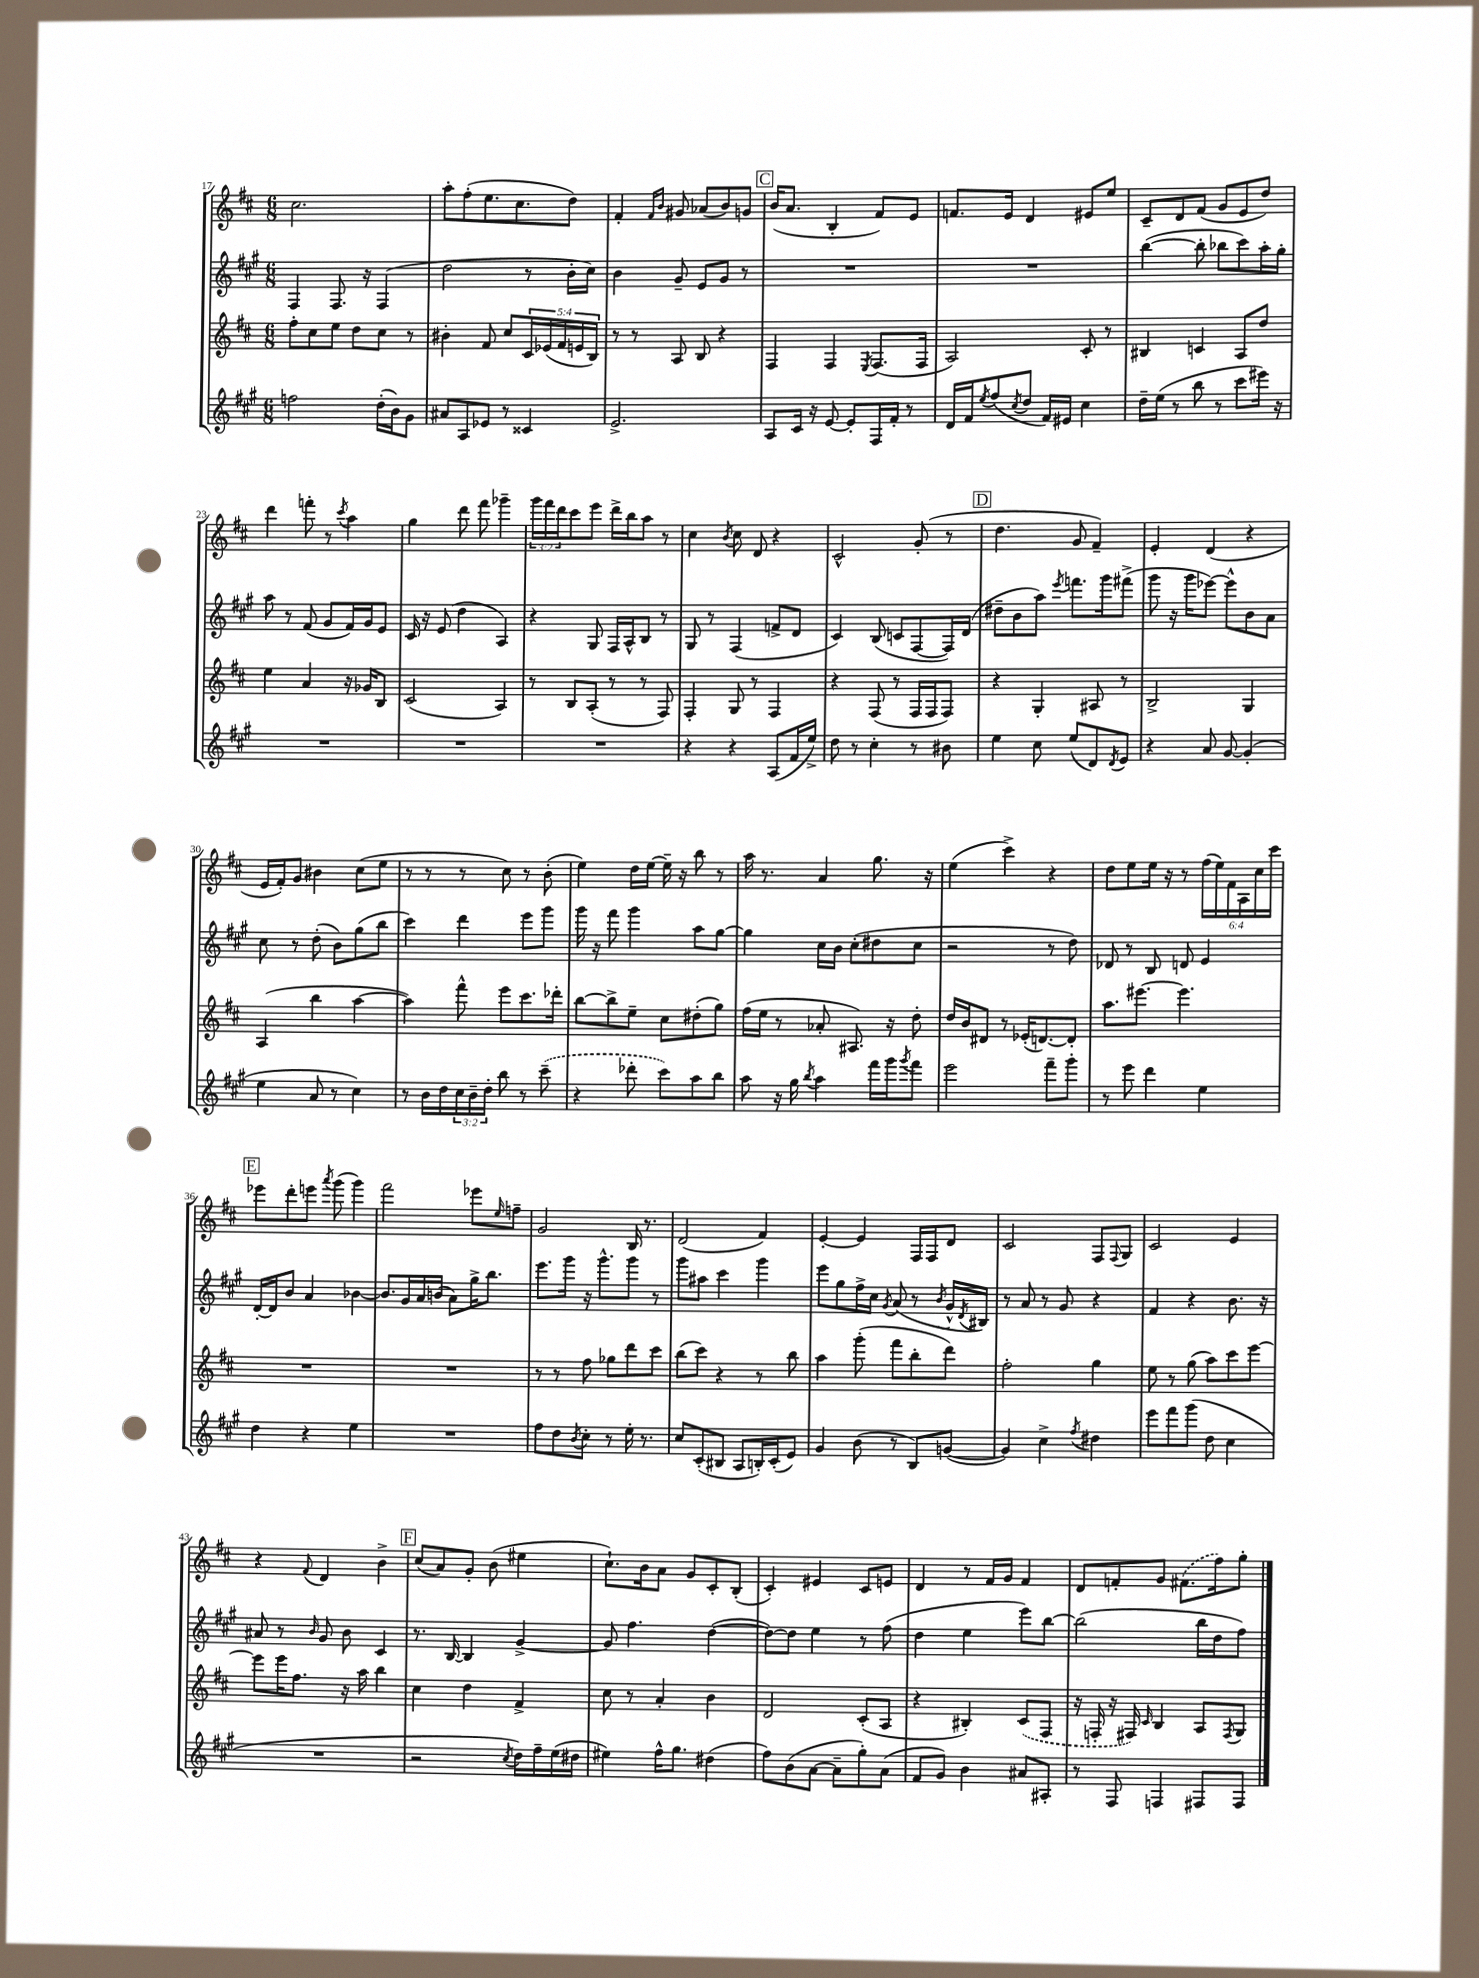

**kern	**kern	**kern	**kern
*part4	*part3	*part2	*part1
*staff4	*staff3	*staff2	*staff1
*clefG2	*clefG2	*clefG2	*clefG2
*k[f#c#g#]	*k[f#c#]	*k[f#c#g#]	*k[f#c#]
*M6/8	*M6/8	*M6/8	*M6/8
=17	=17	=17	=17
2ffn\	8ff#'\L	4F#/	2.cc#\
.	8cc#\	.	.
.	8ee\J	8.F#/	.
.	8dd\L	.	.
.	.	16r	.
(16dd'\LL	8cc#\J	(4F#/	.
16b\J)	.	.	.
8g#\J	8r	.	.
=18	=18	=18	=18
8a#X/L	4b#X'\	2dd\	8aa'\L
8A/	.	.	(8ff#'\
8e-X/J	8f#/	.	8.ee\
8r	8cc#/L	.	.
.	.	.	8.cc#\
4c##X/	20c#/L	8r	.
.	(20e-X/	.	.
.	20f#/	.	.
.	.	16b'\LL	8dd\J)
.	20en/	.	.
.	.	16cc#\JJ)	.
.	20B/JJ)	.	.
=19	=19	=19	=19
2.e^/	8r	4b\	4f#'/
.	8r	.	.
.	.	.	16qqf#/LL
.	.	.	16qqb/JJ
.	8A/	8g#~/	8g#X/
.	8B/	8e/L	(8a-X/L
.	4r	8g#/J	8b/)
.	.	8r	8gn/J
!!LO:REH:place=s1:t=C
=20	=20	=20	=20
8A/L	4F#/	2.r	(16b/KL
.	.	.	8.a/J
16c#/Jk	.	.	.
16r	.	.	.
[8e/	4F#/	.	4B'/
8e'/L]	.	.	.
.	8qE/	.	.
16F#/L	(8.F#/L	.	8f#/L)
16f#'/JJ	.	.	.
8r	.	.	8e/J
.	16F#/Jk	.	.
=21	=21	=21	=21
16d/LL	2A/)	2.r	8.fn/L
16f#/J	.	.	.
8qee/	.	.	.
(8ff#/	.	.	.
.	.	.	16e/Jk
8qcc#/	.	.	.
8dd/J	.	.	4d/
16f#/LL)	.	.	.
16e#X/JJ	.	.	.
4cc#\	8c#'/	.	8e#X/L
.	8r	.	8ee/J
=22	=22	=22	=22
16dd~\LL	4B#X/	([4bb\	8c#~/L
(16ee\JJ	.	.	.
8r	.	.	8d/
8bb\	4cn/	8bb'\]	(8f#/J
8r	.	8bb-X\L	8g/L
8ccc#\L	8A/L	8ccc#\)	8e/
16eee#X\Jk)	8dd/J	16aa'\L	8dd/J)
16r	.	16gg#'\JJ	.
!!LO:LB:g=z
=23	=23	=23	=23
2.r	4ee\	8aa\	4ddd\
.	.	8r	.
.	4a/	(8f#/	8fffn'\
.	.	8g#/L	8r
.	.	.	8qccc#/
.	16r	16f#/L)	4aa\
.	16g-X/KL	16g#/J	.
.	8B/J	8e/J	.
=24	=24	=24	=24
2.r	(2c#/	16c#/	4gg\
.	.	16r	.
.	.	(8e/	.
.	.	4dd\	8ddd\
.	.	.	8fff#\
.	4A/)	4A/)	4ggg-X~\
=25	=25	=25	=25
2.r	8r	4r	24ggg\LL
.	.	.	24fff#\
.	.	.	24ddd\J
.	8B/L	.	8ccc#\
.	(8A'/J	8G#/	8eee\J
.	8r	16F#/LL	16ddd^\LL
.	.	16A^^/J	16bb\J
.	8r	8B/J	8aa\J
.	8F#/)	8r	8r
=26	=26	=26	=26
4r	4F#'/	8G#/	4cc#\
.	.	8r	.
.	.	.	8qb/
4r	8G/	(4F#/	8cc#\
.	8r	.	8d/
(8A/L	4F#/	8fn^/L	4r
16f#/L	.	8d/J	.
16ee^/JJ)	.	.	.
=27	=27	=27	=27
8dd\	4r	4c#/)	2c#^^/
8r	.	.	.
4cc#'\	(8F#/	(8B/	.
.	8r	8cn/L	.
8r	16F#/LL	[8F#/	(8g'/
.	16F#/J	.	.
8b#X\	8F#/J)	16F#/L])	8r
.	.	(16d/JJ	.
!!LO:REH:place=s1:t=D
=28	=28	=28	=28
4ee\	4r	8dd#X~\L	4.dd\
.	.	8b\	.
8cc#\	4G'/	8aa\J)	.
.	.	8qeee/	.
(8ee/L	.	8.fffn\L	8g/
8d/)	8A#X/	.	4f#~/)
.	.	16ggg#\k	.
8qd/	.	.	.
8e/J	8r	(8fff#X^\J	.
=29	=29	=29	=29
4r	2B^/	8ggg#\	4e'/
.	.	16r	.
.	.	16ggg#\KL	.
8a/	.	[8eee-X\J)	(4d/
[8g#/	.	8eee-^^\L]	.
(4g#'/]	4G/	8b\	4r
.	.	8a\J	.
!!LO:LB:g=z
=30	=30	=30	=30
4ee\	(4A/	8cc#\	16e/LL
.	.	.	16f#'/J)
.	.	8r	8g/J
8a/	4bb\	(8dd'\	4b#X\
8r	.	8b\L)	.
4cc#\)	[4aa\	(8gg#\	(8cc#\L
.	.	8bb\J	8ee\J
=31	=31	=31	=31
8r	4aa\])	4ccc#\)	8r
16b\LL	.	.	8r
16dd\	.	.	.
24cc#\	8fff#^^\	4ddd\	8r
24b~\	.	.	.
24dd'\JJ	.	.	.
8bb\	8eee\L	.	8cc#\)
8r	8.ccc#\	8eee\L	8r
(8ccc#~\	.	8ggg#\J	(8b'\
.	16ddd-X'\Jk	.	.
=32	=32	=32	=32
4r	[8bb\L	16ggg#\	4ee\)
.	.	16r	.
.	8bb^\]	8fff#\	.
8ddd-X'\	8ee~\J	4ggg#\	16dd\LL
.	.	.	[16ee\JJ
8ccc#\L)	8cc#\L	.	16ee~\]
.	.	.	16r
8aa\	(8dd#X'\	8aa\L	8bb\
8bb\J	8gg\J)	[8gg#\J	8r
=33	=33	=33	=33
8aa\	(16ff#\LL	4gg#\]	16aa\
.	16ee\JJ	.	8.r
16r	8r	.	.
16gg#\	.	.	.
8qbb/	.	.	.
4aa\	8a-X'/	16cc#\LL	4a/
.	.	16b\JJ	.
.	8.A#X/)	(8cc#'\L	.
16fff#\LL	.	8dd#X\	8.gg\
16ggg#\J	16r	.	.
8qggg#/	.	.	.
8fff#\J	8dd'\	8cc#\J	.
.	.	.	16r
=34	=34	=34	=34
2eee\	16dd/LL	2r	(4ee\
.	16b/J	.	.
.	8d#X/J	.	.
.	8r	.	4ccc#^\)
.	(16e-X'/KL	.	.
.	[8.dn/)	.	.
8fff#~\L	.	8r	4r
8ggg#'\J	8d'/J]	8dd\)	.
=35	=35	=35	=35
8r	8.aa\L	8d-X/	8dd\L
8eee\	.	8r	8ee\
.	[8.eee#X\J	.	.
4ddd\	.	8B/	16ee\Jk
.	.	.	16r
.	4.eee#\]	8dn/	8r
4ee\	.	4e/	(24ff#\LL
.	.	.	24ee\)
.	.	.	24f#\
.	.	.	24A\
.	.	.	24cc#\
.	.	.	24ccc#\JJ
!!LO:LB:g=z
!!LO:REH:place=s1:t=E
=36	=36	=36	=36
4dd\	2.r	[16d'/LL	8eee-X\L
.	.	16d/J]	.
.	.	8b/J	8ddd'\
4r	.	4a/	8eeen\J
.	.	.	8qaaa/
.	.	.	(8ggg\
4ee\	.	[4b-X\	4ggg\)
=37	=37	=37	=37
2.r	2.r	8.b-/L]	2fff#\
.	.	16g#/L	.
.	.	16a/	.
.	.	(16bn/JJ	.
.	.	8a\L)	.
.	.	16gg#^\K	8eee-X\L
.	.	8.bb\J	.
.	.	.	16qqee/
.	.	.	8ffn~\J
=38	=38	=38	=38
8ff#\L	8r	8.eee\L	2g/
8dd\	8r	.	.
.	.	16ggg#\Jk	.
8qb/	.	.	.
8cc#'\J	8ff#\	16r	.
.	.	8.ggg#^^\L	.
8r	8gg-X\L	.	.
16ee'\	8ddd\	8ggg#\J	16B/
8.r	.	.	8.r
.	8ccc#\J	8r	.
=39	=39	=39	=39
8cc#/L	(8bb\L	8ggg#\L	(2d/
(8c#'/	8ccc#\J)	8aa#X\J	.
8B#X/J	4r	4ccc#\	.
8A/L	.	.	.
16Bn'/L)	8r	4ggg#\	4f#/)
(16c#'/J	.	.	.
8e/J)	8bb\	.	.
=40	=40	=40	=40
4g#/	4aa\	8eee\L	[4e'/
.	.	8gg#\	.
(8b\	(8ggg'\	16ff#^\L	4e/]
.	.	16cc#\JJ	.
.	.	8qg#/	.
8r	8fff#\L	(8a/	.
8B/L)	8bb'\	8r	16F#/LL
.	.	.	16F#/J
.	.	8qb/	.
([8gn/J	8ddd\J)	16g#^^/LL	8d/J
.	.	8qd/	.
.	.	16B#X/JJ)	.
=41	=41	=41	=41
4g/])	2ff#'\	8r	2c#/
.	.	8a/	.
4cc#^\	.	8r	.
.	.	8g#/	.
8qff#/	.	.	.
4dd#X\	4gg\	4r	8F#/L
.	.	.	8qqF#/
.	.	.	8G/J
=42	=42	=42	=42
8eee\L	8ee\	4f#/	2c#/
8fff#\	8r	.	.
(8ggg#\J	(8gg\	4r	.
8dd\	8aa\L)	.	.
4cc#\	8ccc#\	8.b\	4e/
.	[8eee\J	.	.
.	.	16r	.
!!LO:LB:g=z
=43	=43	=43	=43
2.r	8eee\L]	8a#X/	4r
.	16eee\K	8r	.
.	8.ff#\J	.	.
.	.	16qqb/	8qqf#/
.	.	8g#/	4d/
.	16r	8b\	.
.	16aa\	.	.
.	4bb\	4c#/	4b^\
!!LO:REH:place=s1:t=F
=44	=44	=44	=44
2r	4cc#\	8.r	(8cc#/L
.	.	.	8a/)
.	.	[16B/	.
.	4dd\	4B/]	8g'/J
.	.	.	(8b\
8qcc#/	.	.	.
16dd\LL)	4f#^/	[4g#^/	4ee#X\
16ff#~\	.	.	.
(16ee\	.	.	.
16dd#X\JJ	.	.	.
=45	=45	=45	=45
4ee#X\)	8cc#\	8g#/]	8.cc#`\L)
.	8r	4.ff#\	.
.	.	.	16b\k
16ff#^^\KL	4a'/	.	8a\J
8.gg#\J	.	.	.
.	.	.	8g/L
(4dd#X\	4b\	([4dd\	8c#'/
.	.	.	(8B'/J
=46	=46	=46	=46
8ff#\L)	2d/	8dd\L_)	4c#'/)
(8b\	.	8dd\J]	.
[8a\J	.	4ee\	4e#X/
8a~\L]	.	.	.
8gg#'\)	(8c#'/L	8r	8c#/L
(8a\J	8A/J	(8ff#\	8en/J
=47	=47	=47	=47
8f#/L	4r	4dd\	4d/
8g#/J)	.	.	.
4b\	4B#X'/)	4ee\	8r
.	.	.	16f#/LL
.	.	.	16g/JJ
8a#X/L	(8c#/L	8eee\L)	4f#/
8A#X'/J	8F#/J	[8bb\J	.
=48	=48	=48	=48
8r	16r	(2bb\]	8d/L
.	16Fn'/	.	.
8F#/	16r	.	8fn'/
.	16F#X/)	.	.
.	16qqc#/	.	.
4Fn/	4B/	.	8g/J
.	.	.	(8.f#X\L
8F#X/L	8A/L	16bb\LL	.
.	.	16dd\J	16ff#\k)
.	8qF#/	.	.
8F#/J	8G/J	8ff#\J)	8gg'\J
==	==	==	==
*-	*-	*-	*-
